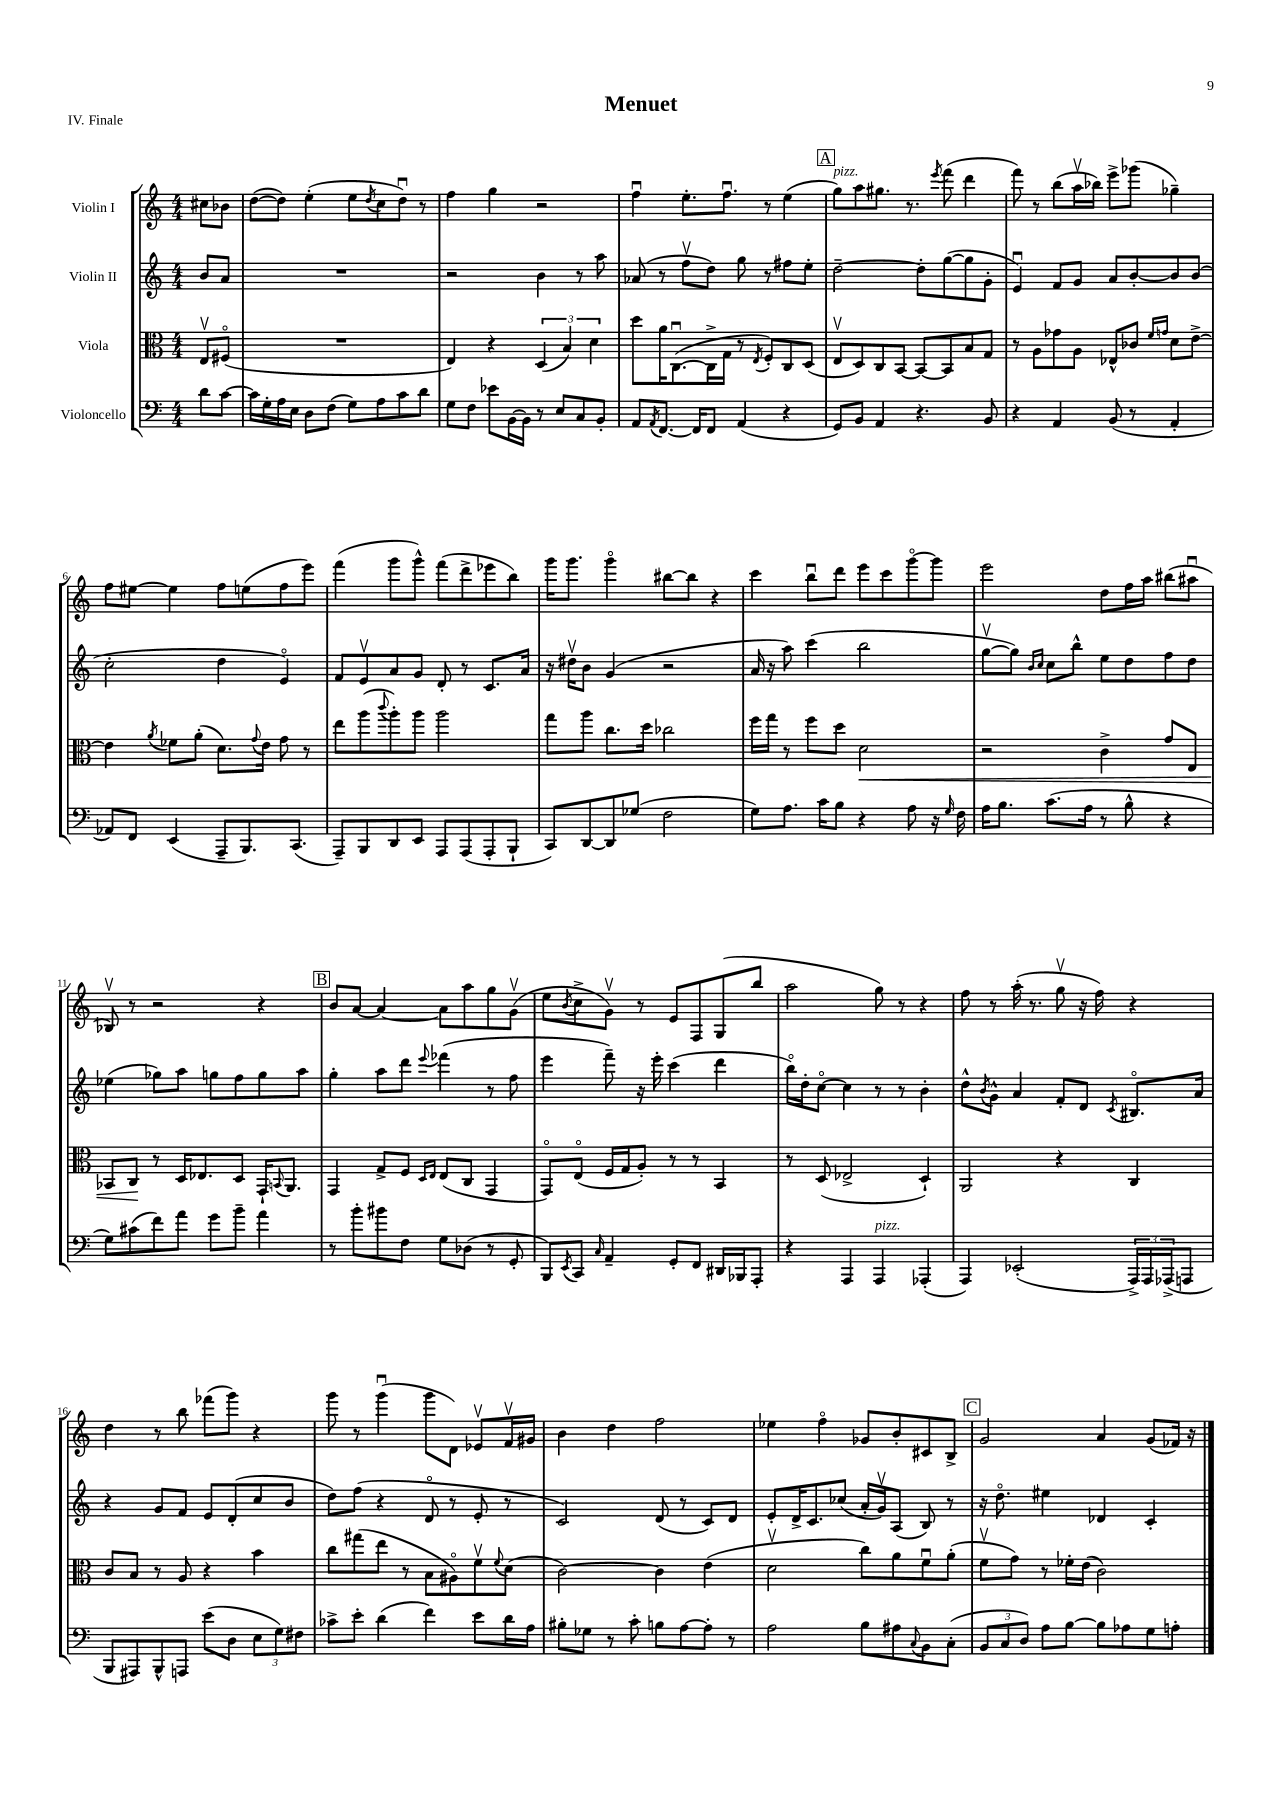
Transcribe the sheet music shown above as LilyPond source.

\header { title = "Menuet" piece = "IV. Finale" }
<<
\new StaffGroup <<
\new Staff = "s0" \with { instrumentName = "Violin I" } {
    \clef treble \key c \major \numericTimeSignature \time 4/4 \partial 4
    cis''8 bes'8 |
    d''8~( d''8) e''4-.( e''8 \acciaccatura { d''8 } c''8 d''8\downbow) r8 |
    f''4 g''4 r2 |
    f''4\downbow e''8.-. f''8.\downbow r8 e''4( |
    \mark \markup { \box "A" } g''8^\markup { \italic "pizz." }) a''8 gis''8. r8. \acciaccatura { e'''8 } f'''8( d'''4 |
    f'''8) r8 b''8( a''16\upbow bes''16) e'''8-> ges'''8( ges''4--) |
    f''8 eis''8~ eis''4 f''8 e''8( f''8 e'''8) |
    f'''4( g'''8 g'''8-^) f'''8( d'''8-> ees'''8 b''8) |
    g'''16 g'''8. g'''4\flageolet bis''8~ bis''8 r4 |
    c'''4 b''8\downbow d'''8 e'''8 c'''8 g'''8~\flageolet g'''8 |
    e'''2 d''8 f''16 a''16 bis''8( ais''8\downbow |
    bes8\upbow) r8 r2 r4 |
    \mark \markup { \box "B" } b'8 a'8~ a'4~ a'8 a''8 g''8 g'8\upbow( |
    e''8 \acciaccatura { b'8 } c''8-> g'8\upbow) r8 e'8 f8 g8( b''8 |
    a''2 g''8) r8 r4 |
    f''8 r8 a''16-.( r8. g''8\upbow r16 f''16) r4 |
    d''4 r8 b''8 fes'''8( g'''8) r4 |
    g'''8 r8 g'''4\downbow( g'''8 d'8) ees'8\upbow f'16\upbow gis'16 |
    b'4 d''4 f''2 |
    ees''4 f''4\flageolet ges'8 b'8-. cis'8 b8-> |
    \mark \markup { \box "C" } g'2 a'4 g'8( fes'16) r16 \bar "|." |
}
\new Staff = "s1" \with { instrumentName = "Violin II" } {
    \clef treble \key c \major \numericTimeSignature \time 4/4 \partial 4
    b'8 a'8 |
    R1 |
    r2 b'4 r8 a''8 |
    aes'8( r8 f''8\upbow d''8) g''8 r8 fis''8 e''8-. |
    \mark \markup { \box "A" } d''2~-- d''8-. g''8~( g''8 g'8-. |
    e'4\downbow) f'8 g'8 a'8 b'8~-. b'8 b'8( |
    c''2-. d''4 e'4\flageolet) |
    f'8 e'8\upbow a'8 g'8 d'8-. r8 c'8. a'16 |
    r16 dis''16\upbow b'8 g'4( r2 |
    a'16 r16 a''8) c'''4( b''2 |
    g''8~\upbow g''8) \grace { b'16 c''16 } c''8 b''8-^ e''8 d''8 f''8 d''8 |
    ees''4( ges''8) a''8 g''8 f''8 g''8 a''8 |
    \mark \markup { \box "B" } g''4-. a''8 d'''8 \appoggiatura { e'''8 } fes'''4( r8 f''8 |
    e'''4 f'''8--) r16 e'''16-. c'''4( d'''4 |
    b''16\flageolet) d''16-. c''8~\flageolet c''4 r8 r8 b'4-. |
    d''8-^ \acciaccatura { b'8 } g'8-^ a'4 f'8-. d'8 \acciaccatura { c'8 } bis8.\flageolet a'16 |
    r4 g'8 f'8 e'8 d'8-.( c''8 b'8 |
    d''8) f''8( r4 d'8\flageolet r8 e'8-. r8 |
    c'2) d'8( r8 c'8) d'8 |
    e'8-. d'16-> c'8. ces''8( a'16-. g'16\upbow) a8( b8) r8 |
    \mark \markup { \box "C" } r16 d''8.\flageolet eis''4 des'4 c'4-. \bar "|." |
}
\new Staff = "s2" \with { instrumentName = "Viola" } {
    \clef alto \key c \major \numericTimeSignature \time 4/4 \partial 4
    e8\upbow fis8\flageolet( |
    R1 |
    e4) r4 \tuplet 3/2 { d4( b4) d'4 } |
    d''8 a'16 c8.~\downbow( c16-> g16 r8 \acciaccatura { e8 } f8-.) c8 d8( |
    \mark \markup { \box "A" } e8\upbow d8) c8 b,8~ b,8~ b,8 b8 g8 |
    r8 a8 ges'8 a8 ees8-^ ces'8 \grace { f'16 g'16 } d'8 e'8~-> |
    e'4 \acciaccatura { a'8 } fes'8 a'8-.( d'8.) \appoggiatura { g'8 } e'16 g'8 r8 |
    e''8 a''8( \appoggiatura { c'''8 } a''8-.) a''8 a''2 |
    g''8 a''8 c''8. d''16 ces''2 |
    f''16 g''16 r8 f''8 d''8 d'2\< |
    r2 c'4-> g'8 e8 |
    bes,8 c8\! r8 d16 ees8. d8 g,16-! \appoggiatura { b,8 } a,8. |
    \mark \markup { \box "B" } g,4 g8-> f8 \grace { d16 e16 } e8( c8 g,4 |
    g,8\flageolet) e8\flageolet( f16 g16 a8-.) r8 r8 b,4 |
    r8 d8( ees2-> d4-!) |
    a,2 r4 c4 |
    c'8 b8 r8 a8 r4 b'4 |
    c''8 gis''8( e''8 r8 b8 ais8\flageolet) f'8\upbow \appoggiatura { f'8 } d'8( |
    c'2~) c'4 e'4( |
    d'2\upbow c''8) a'8 f'8\downbow a'8-.( |
    \mark \markup { \box "C" } f'8\upbow g'8) r8 fes'16-. e'16( c'2) \bar "|." |
}
\new Staff = "s3" \with { instrumentName = "Violoncello" } {
    \clef bass \key c \major \numericTimeSignature \time 4/4 \partial 4
    d'8 c'8~ |
    c'16 g16-. a16 e16 d8 f8( g8) a8 c'8 d'8 |
    g8 f8 ees'8 b,16~ b,16 r8 e8 c8 b,8-. |
    a,8 \acciaccatura { a,8 } f,8.~ f,16 f,8 a,4( r4 |
    \mark \markup { \box "A" } g,8) b,8 a,4 r4. b,8 |
    r4 a,4 b,8( r8 a,4-. |
    aes,8) f,8 e,4( a,,8-- b,,8.) c,8.( |
    a,,8--) b,,8 d,8 e,8 a,,8 a,,8( a,,8-. b,,8-! |
    c,8) d,8~ d,8 ges8( f2 |
    g8) a8. c'16 b8 r4 a8 r16 \grace { g16 } f16 |
    a16 b8. c'8.( a16 r8 b8-^ r4 |
    g8) cis'8( f'8) a'8 g'8 b'8-- a'4 |
    \mark \markup { \box "B" } r8 b'8-. bis'8 f8 g8 des8( r8 g,8-. |
    b,,8) \acciaccatura { e,8 } c,8 \grace { c16 } a,4-- g,8-. f,8 dis,16 bes,,16 a,,8-. |
    r4 a,,4 a,,4^\markup { \italic "pizz." } aes,,4-.( |
    a,,4) ees,2-.( \tuplet 3/2 { a,,16->) a,,16 aes,,16->( } a,,8 |
    b,,8 ais,,8) b,,8-^ a,,8 e'8( d8 \tuplet 3/2 { e8 g8) fis8 } |
    ces'8-> e'8-. d'4( f'4) e'8 d'16 a16 |
    bis8-. ges8 r8 c'8-. b8 a8~ a8-. r8 |
    a2 b8 ais8 \appoggiatura { c8 } b,8 c8-.( |
    \mark \markup { \box "C" } \tuplet 3/2 { b,8 c8 d8) } a8 b8~ b8 aes8 g8 a8-. \bar "|." |
}
>>
>>
